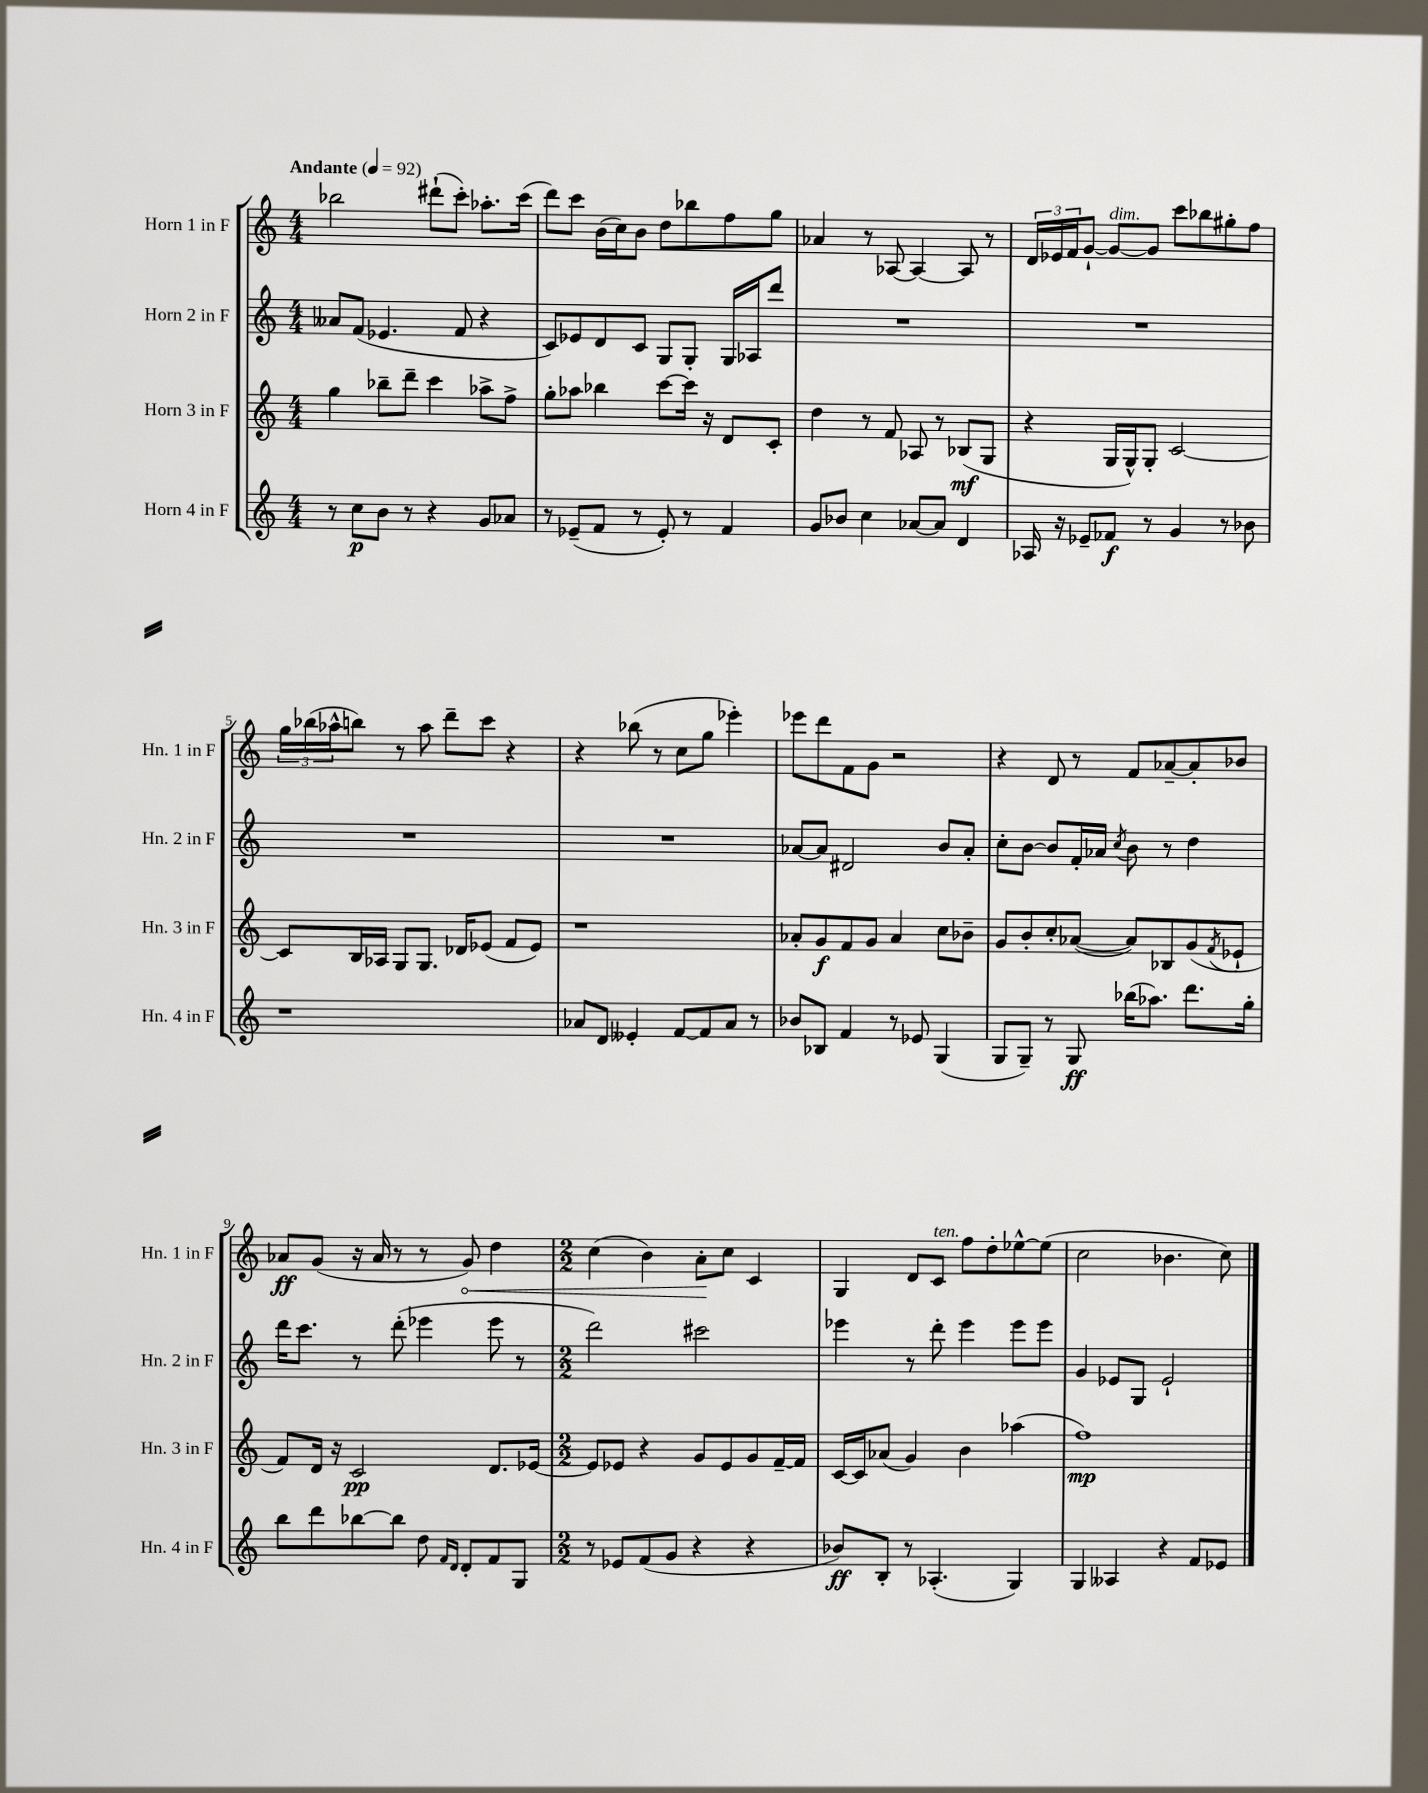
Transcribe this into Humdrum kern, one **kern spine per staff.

**kern	**kern	**kern	**kern
*staff4	*staff3	*staff2	*staff1
*clefG2	*clefG2	*clefG2	*clefG2
*k[]	*k[]	*k[]	*k[]
*M4/4	*M4/4	*M4/4	*M4/4
*MM92	*MM92	*MM92	*MM92
8r	4gg	8a--	2bb-
8cc	.	(8f	.
8b	8bb-~	4.e-	.
8r	8ddd~	.	.
4r	4ccc	.	(8ddd#`
.	.	8f	8ccc')
8g	8aa-^	4r	8.aa-'
8a-	8ff^	.	.
.	.	.	(16ccc
=	=	=	=
8r	8gg'	8c)	8ddd)
(8e-~	8aa-	8e-	8ccc
8f	4bb-	8d	(16b
.	.	.	16cc)
8r	.	8c	8b
8e-')	[8ccc	8G	8dd
8r	16ccc]	8G'	8bb-
.	16r	.	.
4f	8d	16G	8ff
.	.	16A-	.
.	8c'	8ddd	8gg
=	=	=	=
8g	4dd	1r	4a-
8b-	.	.	.
4cc	8r	.	8r
.	8f	.	[8A-
[8a-	8A-	.	4A-_
8a-]	8r	.	.
4d	(8B-	.	8A-]
.	8G	.	8r
=	=	=	=
16A-	4r	1r	24d
.	.	.	24e-
16r	.	.	.
.	.	.	24f
8e-~	.	.	[8g`
8f-	16G	.	8g_
.	16G^^)	.	.
8r	8G'	.	8g]
4g	[2c	.	8ccc
.	.	.	8bb-
8r	.	.	8gg#'
8b-	.	.	8ff
=	=	=	=
1r	8c]	1r	24gg
.	.	.	(24bb-
.	.	.	24aa-^^
.	16B	.	8bb)
.	16A-	.	.
.	8G	.	8r
.	8.G	.	8aa-
.	.	.	8ddd~
.	16d-	.	.
.	(8e-	.	8ccc
.	8f	.	4r
.	8e-)	.	.
=	=	=	=
8a-	1r	1r	4r
8d	.	.	.
4e--'	.	.	(8bb-
.	.	.	8r
[8f	.	.	8cc
8f]	.	.	8gg
8a-	.	.	4eee-')
8r	.	.	.
=	=	=	=
8b-	8a-'	[8a-	8eee-
8B-	8g	8a-]	8ddd
4f	8f	2d#	8f
.	8g	.	8g
8r	4a-	.	2r
8e-	.	.	.
(4G	8cc	8b	.
.	8b-~	8a-'	.
=	=	=	=
8G	8g	8cc'	4r
8G~)	8b'	[8b	.
8r	8cc'	8b]	8d
8G	([8a-	16f'	8r
.	.	16a-	.
.	.	8qcc	.
(16bb-	8a-])	8b	8f
8.aa-)	.	.	.
.	8B-	8r	[8a-~
8.ddd	(8g	4dd	8a-']
.	8qf	.	.
.	8e-`	.	8b-
16gg'	.	.	.
=	=	=	=
8bb	8f)	16ddd	8a-
.	.	8.ccc	.
8ddd	16d	.	(8g
.	16r	.	.
[8bb-	2c	8r	16r
.	.	.	16a-
8bb-]	.	(8ddd'	8r
8dd	.	4eee-	8r
16qqf	.	.	.
16qqd	.	.	.
8d'	.	.	8g)
8f	8.d	8eee-	4dd
8G	.	8r	.
.	[16e-	.	.
=	=	=	=
*M2/2	*M2/2	*M2/2	*M2/2
8r	8e-]	2ddd)	(4cc
8e-	8e-	.	.
(8f	4r	.	4b)
8g	.	.	.
4r	8g	2ccc#	8a'
.	8e-	.	8cc
4r	8g	.	4c
.	[16f~	.	.
.	16f]	.	.
=	=	=	=
8b-)	[16c	4eee-	4G
.	16c]	.	.
8B'	(8a-	.	.
8r	4g)	8r	8d
(4.A-'	.	8ddd'	8c
.	4b	4eee-	8ff
.	.	.	8dd'
4G)	(4aa-	8eee-	[8ee-^^
.	.	8eee-	(8ee-]
=	=	=	=
4G	1ff)	4g	2cc
4A--	.	8e-	.
.	.	8G	.
4r	.	2e-`	4.b-
8f	.	.	.
8e-	.	.	8cc)
==	==	==	==
*-	*-	*-	*-
